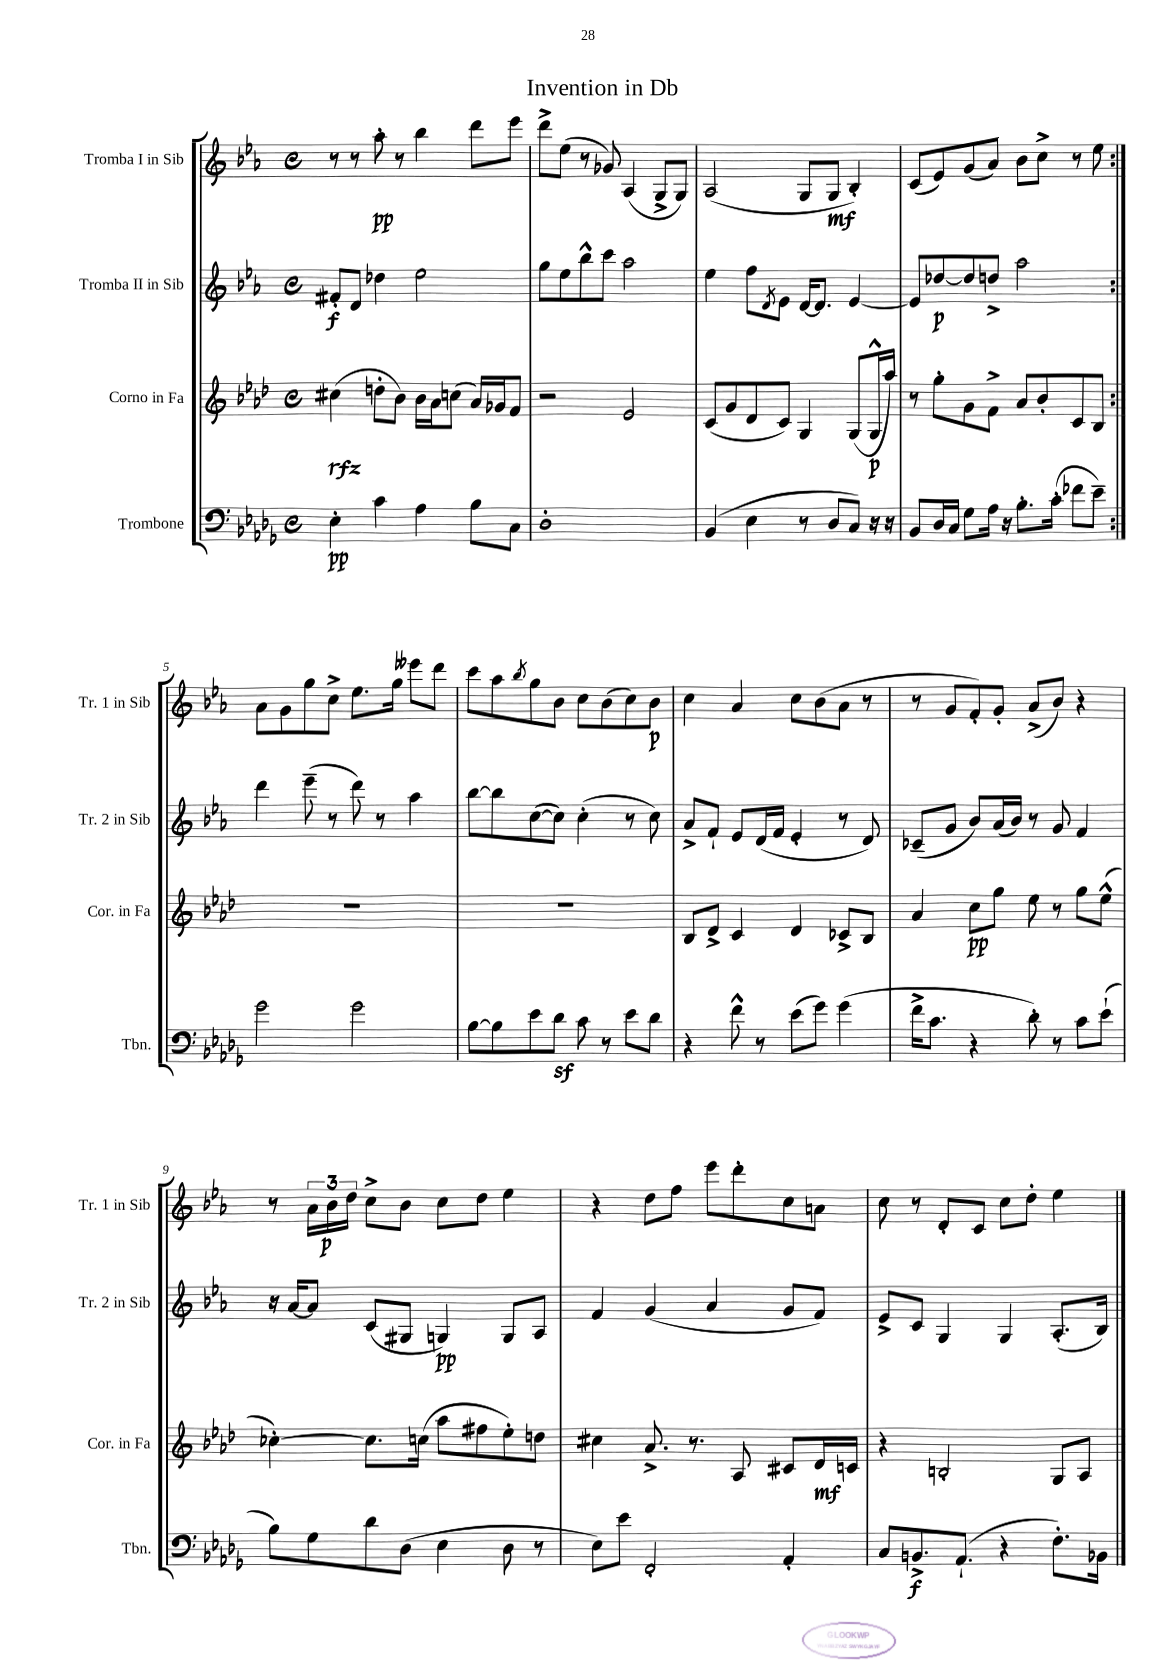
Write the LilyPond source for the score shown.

\header { title = "Invention in Db" }
<<
\new StaffGroup <<
\new Staff = "s0" \with { instrumentName = "Tromba I in Sib" shortInstrumentName = "Tr. 1 in Sib" } {
    \clef treble \key ees \major \defaultTimeSignature \time 4/4
    \repeat volta 2 { r8 r8 aes''8-.\pp r8 bes''4 d'''8 ees'''8 |
    d'''8-> ees''8( r8 ges'8) aes4( g8-> g8) |
    aes2( g8 g8\mf bes4-.) |
    c'8( ees'8) g'8( aes'8) bes'8 c''8-> r8 ees''8 | }
    aes'8 g'8 g''8 c''8-> ees''8. g''16 eeses'''8 d'''8 |
    c'''8 aes''8 \acciaccatura { bes''8 } g''8 bes'8 c''8 bes'8( c''8) bes'8\p |
    c''4 aes'4 c''8 bes'8( aes'8 r8 |
    r8 g'8 f'8-.) g'8-. aes'8->( bes'8) r4 |
    r8 \tuplet 3/2 { aes'16 bes'16\p d''16 } c''8-> bes'8 c''8 d''8 ees''4 |
    r4 d''8 f''8 ees'''8 d'''8-. c''8 a'8 |
    c''8 r8 d'8-. c'8 c''8 d''8-. ees''4 \bar "|." |
}
\new Staff = "s1" \with { instrumentName = "Tromba II in Sib" shortInstrumentName = "Tr. 2 in Sib" } {
    \clef treble \key ees \major \defaultTimeSignature \time 4/4
    \repeat volta 2 { fis'8-.\f d'8 des''4 ees''2 |
    g''8 ees''8 bes''8-^ c'''8 aes''2 |
    ees''4 f''8 \acciaccatura { d'8 } ees'8 d'16~ d'8. ees'4~ |
    ees'8 des''8~\p des''8 d''8-> aes''2 | }
    d'''4 ees'''8--( r8 d'''8) r8 aes''4 |
    bes''8~ bes''8 c''8~( c''8) c''4-.( r8 c''8) |
    aes'8-> f'8-! ees'8 d'16( f'16 ees'4-. r8 d'8) |
    ces'8--( g'8 bes'8) aes'16( bes'16) r8 g'8 f'4 |
    r16 aes'16~ aes'8 c'8( gis8 g4\pp) g8 aes8 |
    f'4 g'4( aes'4 g'8 f'8) |
    ees'8-> c'8 g4 g4 aes8.-.( bes16) \bar "|." |
}
\new Staff = "s2" \with { instrumentName = "Corno in Fa" shortInstrumentName = "Cor. in Fa" } {
    \clef treble \key aes \major \defaultTimeSignature \time 4/4
    \repeat volta 2 { cis''4\rfz( d''8-. bes'8) bes'16 aes'16 c''8( aes'16) ges'16 f'8 |
    r2 ees'2 |
    c'8( g'8 des'8 c'8) g4 g8( g16-^\p aes''16) |
    r8 g''8-. g'8 f'8-> aes'8 bes'8-. c'8 bes8 | }
    R1 |
    R1 |
    bes8 des'8-> c'4 des'4 ces'8-> bes8 |
    aes'4 c''8\pp g''8 ees''8 r8 g''8 ees''8-^( |
    ces''4~-.) ces''8. c''16( aes''8 fis''8 ees''8-.) d''8 |
    cis''4 aes'8.-> r8. aes8 cis'8 des'16\mf c'16 |
    r4 b2-. g8 aes8 \bar "|." |
}
\new Staff = "s3" \with { instrumentName = "Trombone" shortInstrumentName = "Tbn." } {
    \clef bass \key des \major \defaultTimeSignature \time 4/4
    \repeat volta 2 { ees4-.\pp c'4 aes4 bes8 c8 |
    des1-. |
    bes,4( ees4 r8 des8 c8) r16 r16 |
    bes,8 des16 c16 ges8 aes16 r16 bes8.-. c'16-.( fes'8 ees'8--) | }
    ges'2 ges'2 |
    bes8~ bes8 ees'8 des'8\sf c'8 r8 ees'8 des'8 |
    r4 f'8-^ r8 ees'8( ges'8) ges'4( |
    f'16-> c'8. r4 des'8-.) r8 c'8 ees'8-!( |
    bes8) ges8 des'8 des8( ees4 des8 r8 |
    ees8) ees'8 f,2-. aes,4-. |
    c8 b,8.->\f aes,8.-!( r4 f8.-.) bes,16 \bar "|." |
}
>>
>>
